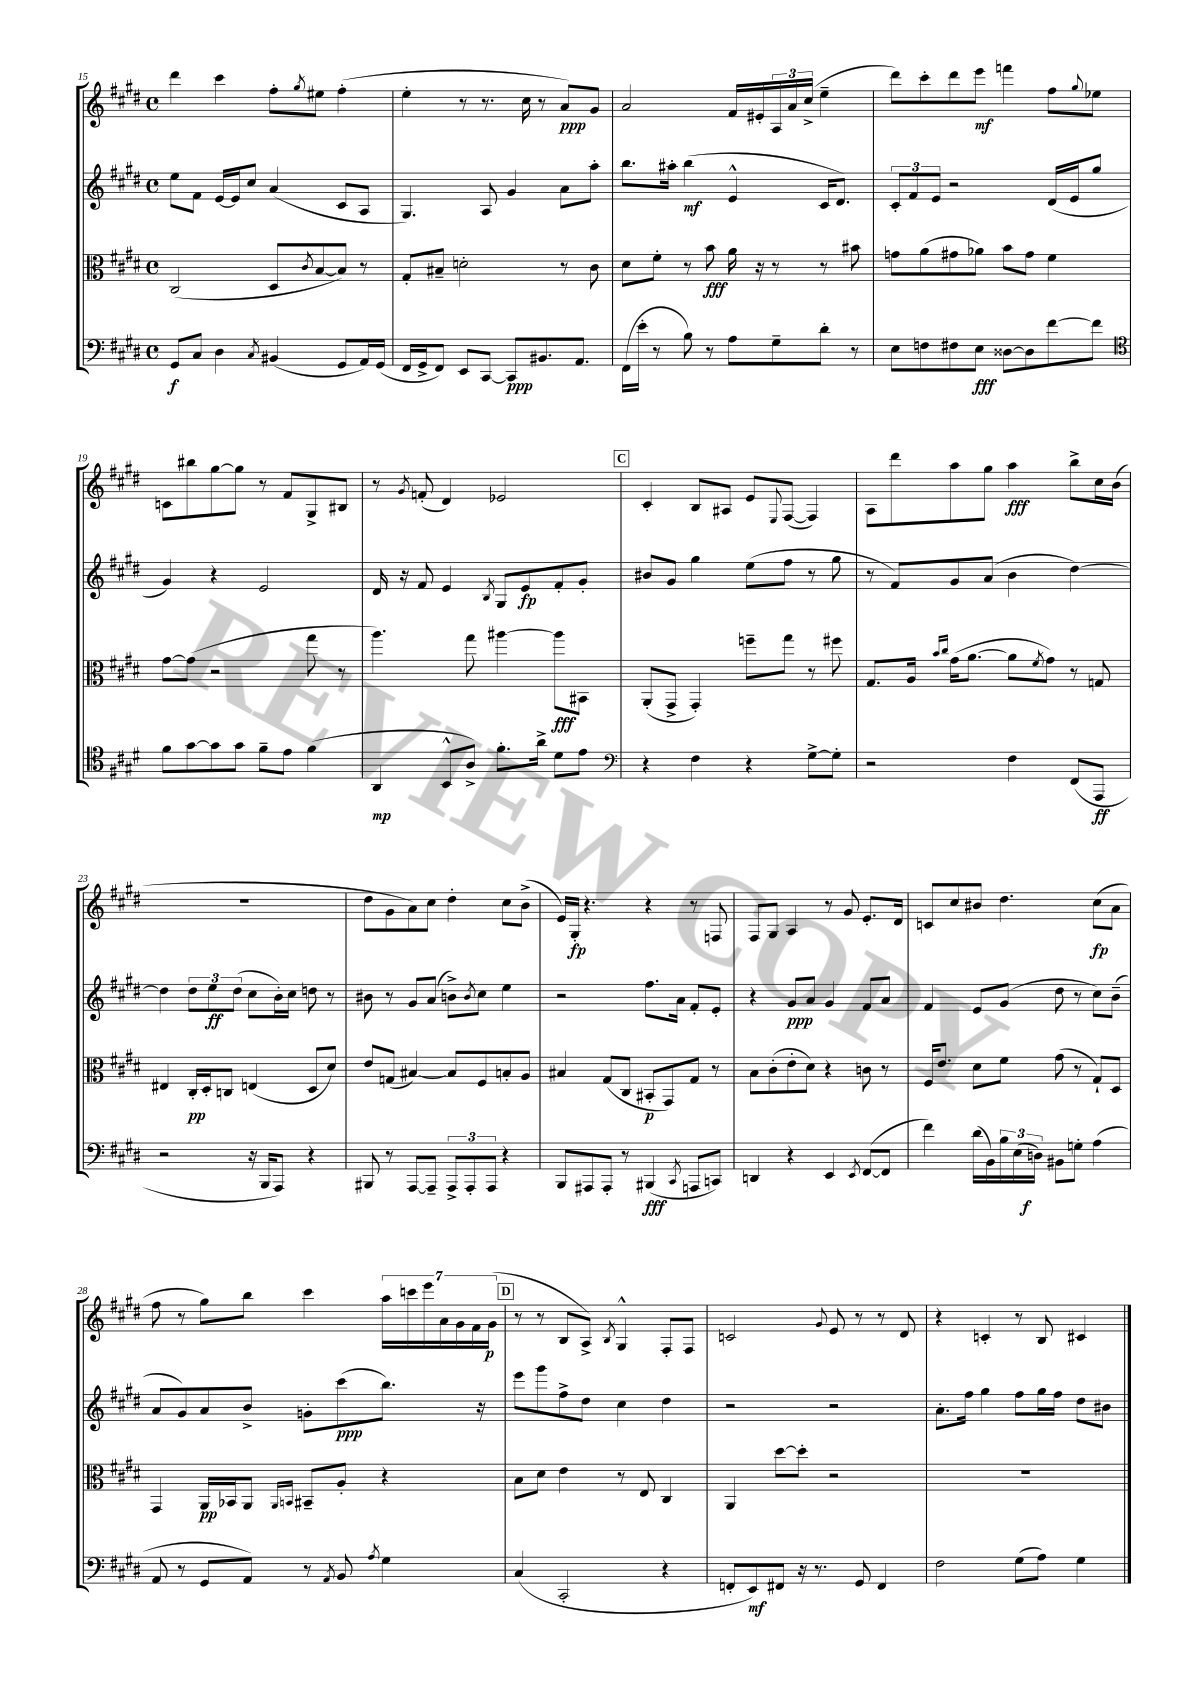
<<
\new StaffGroup <<
\new Staff = "s0" {
    \clef treble \key e \major \defaultTimeSignature \time 4/4
    dis'''4 cis'''4 fis''8-. \acciaccatura { gis''8 } eis''8 fis''4-.( |
    e''4-. r8 r8. cis''16 r8 a'8\ppp) gis'8 |
    a'2 fis'16 eis'16-. \tuplet 3/2 { a16 a'16 cis''16->( } e''4-- |
    dis'''8) cis'''8-. dis'''8 e'''8\mf f'''4 fis''8 \appoggiatura { gis''8 } ees''8 |
    c'8 bis''8 gis''8~ gis''8 r8 fis'8 gis8-> bis8 |
    r8 \acciaccatura { gis'8 } f'8-.( dis'4) ees'2 |
    \mark \markup { \box "C" } cis'4-. b8 ais8 e'8 \appoggiatura { e8 } fis8~( fis4) |
    a8 dis'''8 a''8 gis''8 a''4\fff b''8-> cis''16 b'16( |
    R1 |
    dis''8 gis'8 a'8) cis''8 dis''4-. cis''8 b'8->( |
    e'16) gis16-.\fp r4. r4 r8 f8 |
    fis8 gis8 a4 r8 gis'8 e'8.-. dis'16 |
    c'8 cis''8 bis'8 dis''4. cis''8\fp( a'8 |
    fis''8 r8 gis''8) b''8 cis'''4 \tuplet 7/4 { a''16 c'''16 e'''16 a'16 gis'16 fis'16 gis'16\p( } |
    \mark \markup { \box "D" } r8 r8 b8 a8->) \acciaccatura { b8 } gis4-^ fis8-. fis8 |
    c'2 \appoggiatura { gis'8 } e'8 r8 r8 dis'8 |
    r4 c'4-. r8 b8 cis'4 \bar "|." |
}
\new Staff = "s1" {
    \clef treble \key e \major \defaultTimeSignature \time 4/4
    e''8 fis'8 e'16~ e'16 cis''8 a'4( cis'8 a8 |
    gis4.) a8 gis'4 a'8 a''8-. |
    b''8. ais''16-. b''4\mf( e'4-^ cis'16 dis'8.) |
    \tuplet 3/2 { cis'8-. fis'8 e'8 } r2 dis'16( e'16 gis''8 |
    gis'4) r4 e'2 |
    dis'16 r16 fis'8 e'4 \acciaccatura { b8 } gis8 e'8\fp fis'8-. gis'8-. |
    \mark \markup { \box "C" } bis'8 gis'8 gis''4 e''8( fis''8 r8 gis''8 |
    r8 fis'8) gis'8 a'8( b'4 dis''4~) |
    dis''4 \tuplet 3/2 { dis''8 e''8\ff dis''8( } cis''8 b'16-.) cis''16 d''8 r8 |
    bis'8 r8 gis'8 a'8( b'8->) \acciaccatura { b'8 } cis''8 e''4 |
    r2 fis''8. a'16 fis'8-. e'8-. |
    r4 gis'8\ppp a'8 gis'4 fis'8 a'8 |
    fis'4 e'8 gis'8( dis''8 r8 cis''8) b'8--( |
    a'8 gis'8) a'8 b'8-> g'8-. cis'''8\ppp( b''8.) r16 |
    \mark \markup { \box "D" } e'''8 gis'''8 fis''8-> dis''8 cis''4 dis''4 |
    r2 r2 |
    a'8.-. fis''16 gis''4 fis''8 gis''16 fis''16 dis''8 bis'8 \bar "|." |
}
\new Staff = "s2" {
    \clef alto \key e \major \defaultTimeSignature \time 4/4
    cis2( dis8 \acciaccatura { cis'8 } b8~ b8) r8 |
    gis8-. bis8-- d'2-. r8 cis'8 |
    dis'8 fis'8-. r8 b'8\fff a'16 r16 r8 r8 bis'8 |
    g'8 a'8( gis'8 aes'8) b'8 gis'8 fis'4 |
    gis'8~ gis'8( r2 gis''8 r8 |
    a''4.) gis''8 ais''4~ ais''8\fff bis,8 |
    \mark \markup { \box "C" } a,8-.( gis,8-> gis,4-.) f''8-- gis''8 r8 fis''8 |
    gis8. a16 \grace { b'16 cis''16 } gis'16( a'8.~ a'8 \acciaccatura { fis'8 } gis'8) r8 g8 |
    eis4 cis16-.\pp dis16-. c8 e4( dis8 dis'8) |
    e'8 g8( bis4~) bis8 fis8 b8-. a8 |
    bis4 gis8( cis8 bis,8-.\p gis,8) gis8 r8 |
    b8 cis'8-.( e'8-. dis'8) r4 c'8 r8 |
    fis16 e'8. dis'8 fis'8 gis'8( r8 gis8-!) dis8 |
    gis,4 a,16\pp bes,16 a,8 \grace { a,16 b,16 } bis,8-- a8-. r4 |
    \mark \markup { \box "D" } b8 dis'8 e'4 r8 e8 cis4 |
    a,4 dis''8~ dis''8-. r2 |
    R1 \bar "|." |
}
\new Staff = "s3" {
    \clef bass \key e \major \defaultTimeSignature \time 4/4
    gis,8\f cis8 dis4 \acciaccatura { cis8 } bis,4( gis,8 a,16) gis,16( |
    fis,16 gis,16-> fis,8) e,8 cis,8~ cis,8\ppp bis,8. a,8. |
    fis,16( e'16-. r8 b8) r8 a8 gis8-- dis'8-. r8 |
    e8 f8 fis8 e8\fff disis8~ disis8 fis'8~ fis'8 |
    \clef tenor fis'8 gis'8~ gis'8 gis'8 fis'8-- e'8 fis'4( |
    a,4\mp b,8-^ a8->) fis'8.-. a'16-> dis'8 e'8 |
    \mark \markup { \box "C" } \clef bass r4 fis4 r4 gis8~-> gis8-. |
    r2 fis4 fis,8( a,,8\ff |
    r2 r16 b,,16 a,,8) r4 |
    bis,,8 r8 a,,8~ a,,8-- \tuplet 3/2 { a,,8-> a,,8-. a,,8 } r4 |
    b,,8 ais,,8 ais,,8-. r8 bis,,4\fff( \acciaccatura { cis,8 } a,,8 c,8) |
    d,4 r4 e,4 \acciaccatura { e,8 } fis,8~( fis,8 |
    fis'4) dis'16( b,16) \tuplet 3/2 { b16 e16( d16\f) } bis,8 g8-. a4( |
    a,8 r8 gis,8 a,8) r8 \acciaccatura { a,8 } b,8 \acciaccatura { a8 } gis4 |
    \mark \markup { \box "D" } cis4( cis,2-. r4 |
    f,8-. e,8\mf) fis,8 r16 r8. gis,8 fis,4 |
    fis2 gis8( a8) gis4 \bar "|." |
}
>>
>>
\layout { \context { \Score currentBarNumber = #15 } }
